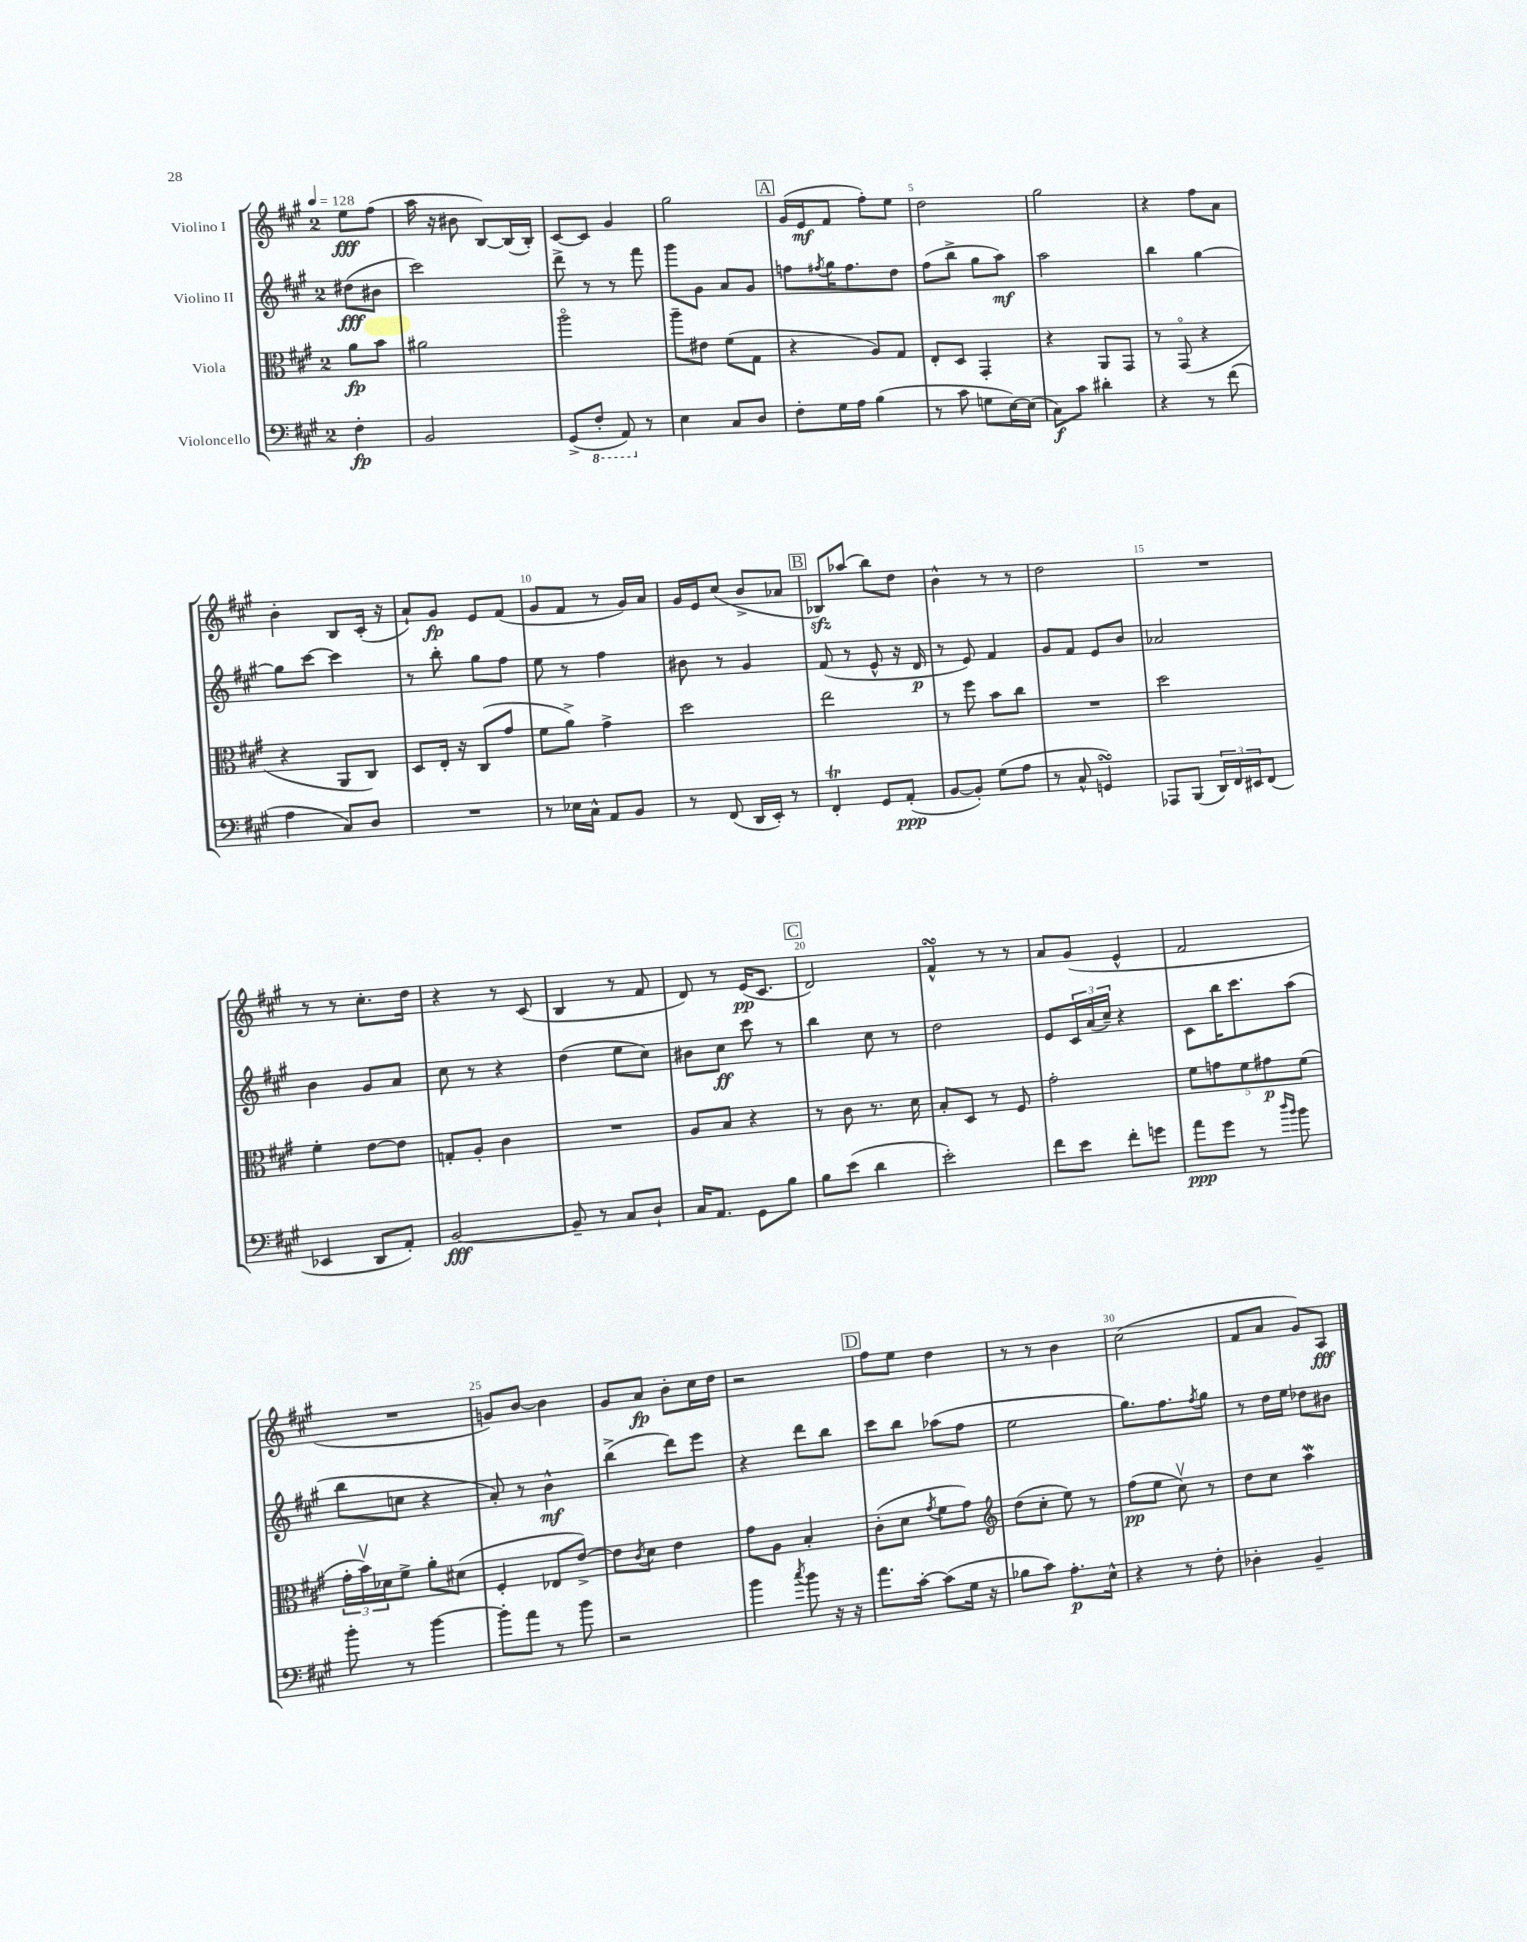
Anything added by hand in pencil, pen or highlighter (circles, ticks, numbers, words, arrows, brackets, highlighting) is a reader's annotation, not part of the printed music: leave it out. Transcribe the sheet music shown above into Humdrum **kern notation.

**kern	**dynam	**kern	**dynam	**kern	**dynam	**kern	**dynam
*part4	*part4	*part3	*part3	*part2	*part2	*part1	*part1
*staff4	*staff4	*staff3	*staff3	*staff2	*staff2	*staff1	*staff1
*I"Violoncello	*	*I"Viola	*	*I"Violino II	*	*I"Violino I	*
*clefF4	*	*clefC3	*	*clefG2	*	*clefG2	*
*k[f#c#g#]	*	*k[f#c#g#]	*	*k[f#c#g#]	*	*k[f#c#g#]	*
*M2/4	*	*M2/4	*	*M2/4	*	*M2/4	*
*MM128	*	*MM128	*	*MM128	*	*MM128	*
=	=	=	=	=	=	=	=
4F#'\	fp	8a\L	fp	(8dd#X\L	fff	8ee\L	fff
.	.	8b\J	.	8b#X\J	.	(8ff#\J	.
=1	=1	=1	=1	=1	=1	=1	=1
2BB/	.	2a#X\	.	2ccc#\)	.	16aa\	.
.	.	.	.	.	.	16r	.
.	.	.	.	.	.	8b#X\	.
.	.	.	.	.	.	[8B/L)	.
.	.	.	.	.	.	(16B/L]	.
.	.	.	.	.	.	16B'/JJ)	.
=2	=2	=2	=2	=2	=2	=2	=2
(8GG#^/L	.	2aa\	.	8ddd^\	.	[8c#/L	.
*8ba	*	*	*	*	*	*	*
8FF#'/J	.	.	.	8r	.	8c#/J]	.
8AAA/)	.	.	.	8r	.	4g#/	.
*X8ba	*	*	*	*	*	*	*
8r	.	.	.	8fff#\	.	.	.
=3	=3	=3	=3	=3	=3	=3	=3
4E\	.	8aa~\L	.	8ggg#\L	.	2gg#\	.
.	.	8e#X\J	.	8g#\J	.	.	.
8C#/L	.	(8f#\L	.	8a/L	.	.	.
8D/J	.	8G#\J	.	8g#/J	.	.	.
!!LO:REH:place=s1:t=A
=4	=4	=4	=4	=4	=4	=4	=4
8F#'\L	.	4r	.	8ffn\L	.	(16g#/LL	.
.	.	.	.	.	.	16e/J	mf
.	.	.	.	8qff#X/	.	.	.
16G#\L	.	.	.	16gg#\K	.	8f#/J	.
16A\JJ	.	.	.	8.ff#\	.	.	.
(4B\	.	8A/L)	.	.	.	8ff#'\L)	.
.	.	8G#/J	.	8dd\J	.	8ee\J	.
=5	=5	=5	=5	=5	=5	=5	=5
8r	.	8E'/L	.	(8ff#\L	.	2dd\	.
8c#\	.	8D/J	.	8bb^\J	.	.	.
8Gn\L	.	4GG#'/	.	8gg#\L	.	.	.
[16E\L)	.	.	.	8aa\J)	mf	.	.
(16E\JJ]	.	.	.	.	.	.	.
=6	=6	=6	=6	=6	=6	=6	=6
8C#\L)	f	4r	.	2aa\	.	2gg#\	.
8c#\J	.	.	.	.	.	.	.
4d#X'\	.	8AA/L	.	.	.	.	.
.	.	8GG#/J	.	.	.	.	.
=7	=7	=7	=7	=7	=7	=7	=7
4r	.	8r	.	4bb\	.	4r	.
.	.	(8GG#/	.	.	.	.	.
8r	.	4r	.	[4gg#\	.	8ff#\L	.
(8f#\	.	.	.	.	.	8a\J	.
!!LO:LB:g=z
=8	=8	=8	=8	=8	=8	=8	=8
4A\	.	4r	.	8gg#\L]	.	4b'\	.
.	.	.	.	[8ccc#\J	.	.	.
8C#/L)	.	8AA/L	.	4ccc#\]	.	8B/L	.
8D/J	.	8C#/J)	.	.	.	(16c#'/Jk	.
.	.	.	.	.	.	16r	.
=9	=9	=9	=9	=9	=9	=9	=9
2r	.	8D/L	.	8r	.	8a`/L)	.
.	.	16E'/Jk	.	8bb'\	.	8g#/J	fp
.	.	16r	.	.	.	.	.
.	.	(8C#/L	.	8gg#\L	.	8e/L	.
.	.	8g#/J	.	8ff#\J	.	(8f#/J	.
=10	=10	=10	=10	=10	=10	=10	=10
8r	.	8f#\L	.	8ee\	.	8g#/L	.
16E-X\LL	.	8a^\J)	.	8r	.	8f#/J	.
16C#^^\JJ	.	.	.	.	.	.	.
8AA/L	.	4g#^\	.	4ff#\	.	8r	.
8BB/J	.	.	.	.	.	16g#/LL)	.
.	.	.	.	.	.	16a/JJ	.
=11	=11	=11	=11	=11	=11	=11	=11
8r	.	2dd\	.	8b#X\	.	16g#/LL	.
.	.	.	.	.	.	16e/J	.
(8FF#/	.	.	.	8r	.	(8cc#/J	.
16DD/LL	.	.	.	4g#/	.	8b^/L	.
16EE'/JJ)	.	.	.	.	.	.	.
8r	.	.	.	.	.	8a-X/J	.
!!LO:REH:place=s1:t=B
=12	=12	=12	=12	=12	=12	=12	=12
4FF#T'/	.	2ee\	.	(8f#/	.	8B-Xzz/L)	.
.	.	.	.	8r	.	(8aa-X/J	.
8GG#/L	.	.	.	8e^^/	.	8bb\L)	.
(8AA'/J	ppp	.	.	16r	.	8dd\J	.
.	.	.	.	16d/	p	.	.
=13	=13	=13	=13	=13	=13	=13	=13
[8BB/L	.	8r	.	8r	.	4b^^\	.
8BB'/J])	.	8ff#\	.	8e/)	.	.	.
(8G#\L	.	8b\L	.	4f#/	.	8r	.
8A\J	.	8cc#\J	.	.	.	8r	.
=14	=14	=14	=14	=14	=14	=14	=14
8r	.	2r	.	8g#/L	.	2dd\	.
8C#^^/	.	.	.	8f#/J	.	.	.
4GGnsSSs/)	.	.	.	8e/L	.	.	.
.	.	.	.	8b/J	.	.	.
=15	=15	=15	=15	=15	=15	=15	=15
8AAA-X/L	.	2dd\	.	2a-X/	.	2r	.
(8BBB/J	.	.	.	.	.	.	.
24DD/LL)	.	.	.	.	.	.	.
24FF#/	.	.	.	.	.	.	.
24EE#X/J	.	.	.	.	.	.	.
(8FF#/J	.	.	.	.	.	.	.
!!LO:LB:g=z
=16	=16	=16	=16	=16	=16	=16	=16
4EE-X/	.	4f#'\	.	4b\	.	8r	.
.	.	.	.	.	.	8r	.
8DD/L	.	[8e\L	.	8g#/L	.	8.cc#'\L	.
8AA'/J)	.	8e\J]	.	8a/J	.	.	.
.	.	.	.	.	.	16dd\Jk	.
=17	=17	=17	=17	=17	=17	=17	=17
[2BB/	fff	8Gn'/L	.	8cc#\	.	4r	.
.	.	8A'/J	.	8r	.	.	.
.	.	4c#\	.	4r	.	8r	.
.	.	.	.	.	.	(8c#/	.
=18	=18	=18	=18	=18	=18	=18	=18
8BB~/]	.	2r	.	(4dd\	.	4B/	.
8r	.	.	.	.	.	.	.
8C#/L	.	.	.	8ee\L	.	8r	.
8D`/J	.	.	.	8cc#\J)	.	8f#/	.
=19	=19	=19	=19	=19	=19	=19	=19
16C#/KL	.	8A/L	.	8b#X\L	.	8d/)	.
8.AA/J	.	.	.	.	.	.	.
.	.	8B/J	.	8cc#\J	ff	8r	.
8GG#\L	.	4r	.	8ccc#\	.	(16e/KL	pp
.	.	.	.	.	.	8.c#/J	.
8B\J	.	.	.	8r	.	.	.
!!LO:REH:place=s1:t=C
=20	=20	=20	=20	=20	=20	=20	=20
8B\L	.	8r	.	4bb\	.	2d/)	.
(8e\J	.	8c#\	.	.	.	.	.
4d\	.	8.r	.	8cc#\	.	.	.
.	.	.	.	8r	.	.	.
.	.	16d\	.	.	.	.	.
=21	=21	=21	=21	=21	=21	=21	=21
2e'\)	.	8B'/L	.	2dd\	.	4f#sSSS^^/	.
.	.	8D/J	.	.	.	.	.
.	.	8r	.	.	.	8r	.
.	.	8F#/	.	.	.	8r	.
=22	=22	=22	=22	=22	=22	=22	=22
8f#\L	.	2g#'\	.	8e/L	.	8a/L	.
8e\J	.	.	.	24c#/L	.	(8g#/J	.
.	.	.	.	(24a/	.	.	.
.	.	.	.	24cc#~/JJ)	.	.	.
8f#'\L	.	.	.	4r	.	4e^^/	.
8gn\J	.	.	.	.	.	.	.
=23	=23	=23	=23	=23	=23	=23	=23
8a\L	ppp	10f#\L	.	8c#\L	.	2f#/	.
.	.	10gn\	.	.	.	.	.
8g#\J	.	.	.	16bb\K	.	.	.
.	.	.	.	8.ccc#\	.	.	.
.	.	10f#\	.	.	.	.	.
8r	.	.	.	.	.	.	.
.	.	10g#X\	p	.	.	.	.
16qqdd/LL	.	.	.	.	.	.	.
16qqb/JJ	.	.	.	.	.	.	.
8b\	.	.	.	(8aa\J	.	.	.
.	.	(10f#\J	.	.	.	.	.
!!LO:LB:g=z
=24	=24	=24	=24	=24	=24	=24	=24
8b'\	.	24g#'\LL	.	8bb\L	.	2r	.
.	.	24bv\)	.	.	.	.	.
.	.	24d-X\J	.	.	.	.	.
8r	.	8f#^\J	.	8ccn\J	.	.	.
[4b\	.	8a'\L	.	4r	.	.	.
.	.	(8d#X\J	.	.	.	.	.
=25	=25	=25	=25	=25	=25	=25	=25
8b'\L]	.	4F#'/	.	8a'/)	.	8gn/L)	.
8a\J	.	.	.	8r	.	[8b/J	.
8r	.	8E-X/L	.	4b^^\	mf	4b\]	.
8b\	.	[8e^/J)	.	.	.	.	.
=26	=26	=26	=26	=26	=26	=26	=26
2r	.	8e\L]	.	(4bb^\	.	8g#/L	.
.	.	8qc#/	.	.	.	.	.
.	.	8d\J	.	.	.	8a/J	fp
.	.	4e\	.	8ddd\L)	.	8b'\L	.
.	.	.	.	8eee\J	.	16cc#\L	.
.	.	.	.	.	.	16dd\JJ	.
=27	=27	=27	=27	=27	=27	=27	=27
4b\	.	8g#\L	.	4r	.	2r	.
.	.	8A\J	.	.	.	.	.
8qcc#/	.	.	.	.	.	.	.
8b\	.	4B'/	.	8ddd\L	.	.	.
16r	.	.	.	8bb\J	.	.	.
16r	.	.	.	.	.	.	.
!!LO:REH:place=s1:t=D
=28	=28	=28	=28	=28	=28	=28	=28
8.a\L	.	(8c#'\L	.	8ccc#\L	.	8ff#\L	.
.	.	8d\J	.	8bb\J	.	8ee\J	.
[16c#'\Jk	.	.	.	.	.	.	.
.	.	8qg#/	.	.	.	.	.
(8c#\L]	.	8f#\L	.	(8aa-X\L	.	4dd\	.
16G#\Jk	.	8g#\J)	.	8ff#\J	.	.	.
16r	.	.	.	.	.	.	.
=29	=29	=29	=29	=29	=29	=29	=29
*	*	*clefG2	*	*	*	*	*
8B-X\L	.	(8dd\L	.	2ee\	.	8r	.
8c#\J)	.	8cc#'\J	.	.	.	8r	.
8.A'\L	p	8ee\)	.	.	.	4b\	.
.	.	8r	.	.	.	.	.
16E^^\Jk	.	.	.	.	.	.	.
=30	=30	=30	=30	=30	=30	=30	=30
4r	.	(8ff#\L	pp	8.gg#\L)	.	(2cc#\	.
.	.	8ee\J	.	.	.	.	.
.	.	.	.	8.ff#\	.	.	.
8r	.	8cc#v\)	.	.	.	.	.
.	.	.	.	8qff#/	.	.	.
8F#'\	.	8r	.	8gg#\J	.	.	.
=31	=31	=31	=31	=31	=31	=31	=31
4D-X'\	.	8dd\L	.	8r	.	8f#/L	.
.	.	8cc#\J	.	16dd\LL	.	8a/J	.
.	.	.	.	16ee\JJ	.	.	.
4BB~/	.	4aaw\	.	8dd-X\L	.	8g#/L)	.
.	.	.	.	8b#X\J	.	8A/J	fff
==	==	==	==	==	==	==	==
*-	*-	*-	*-	*-	*-	*-	*-
